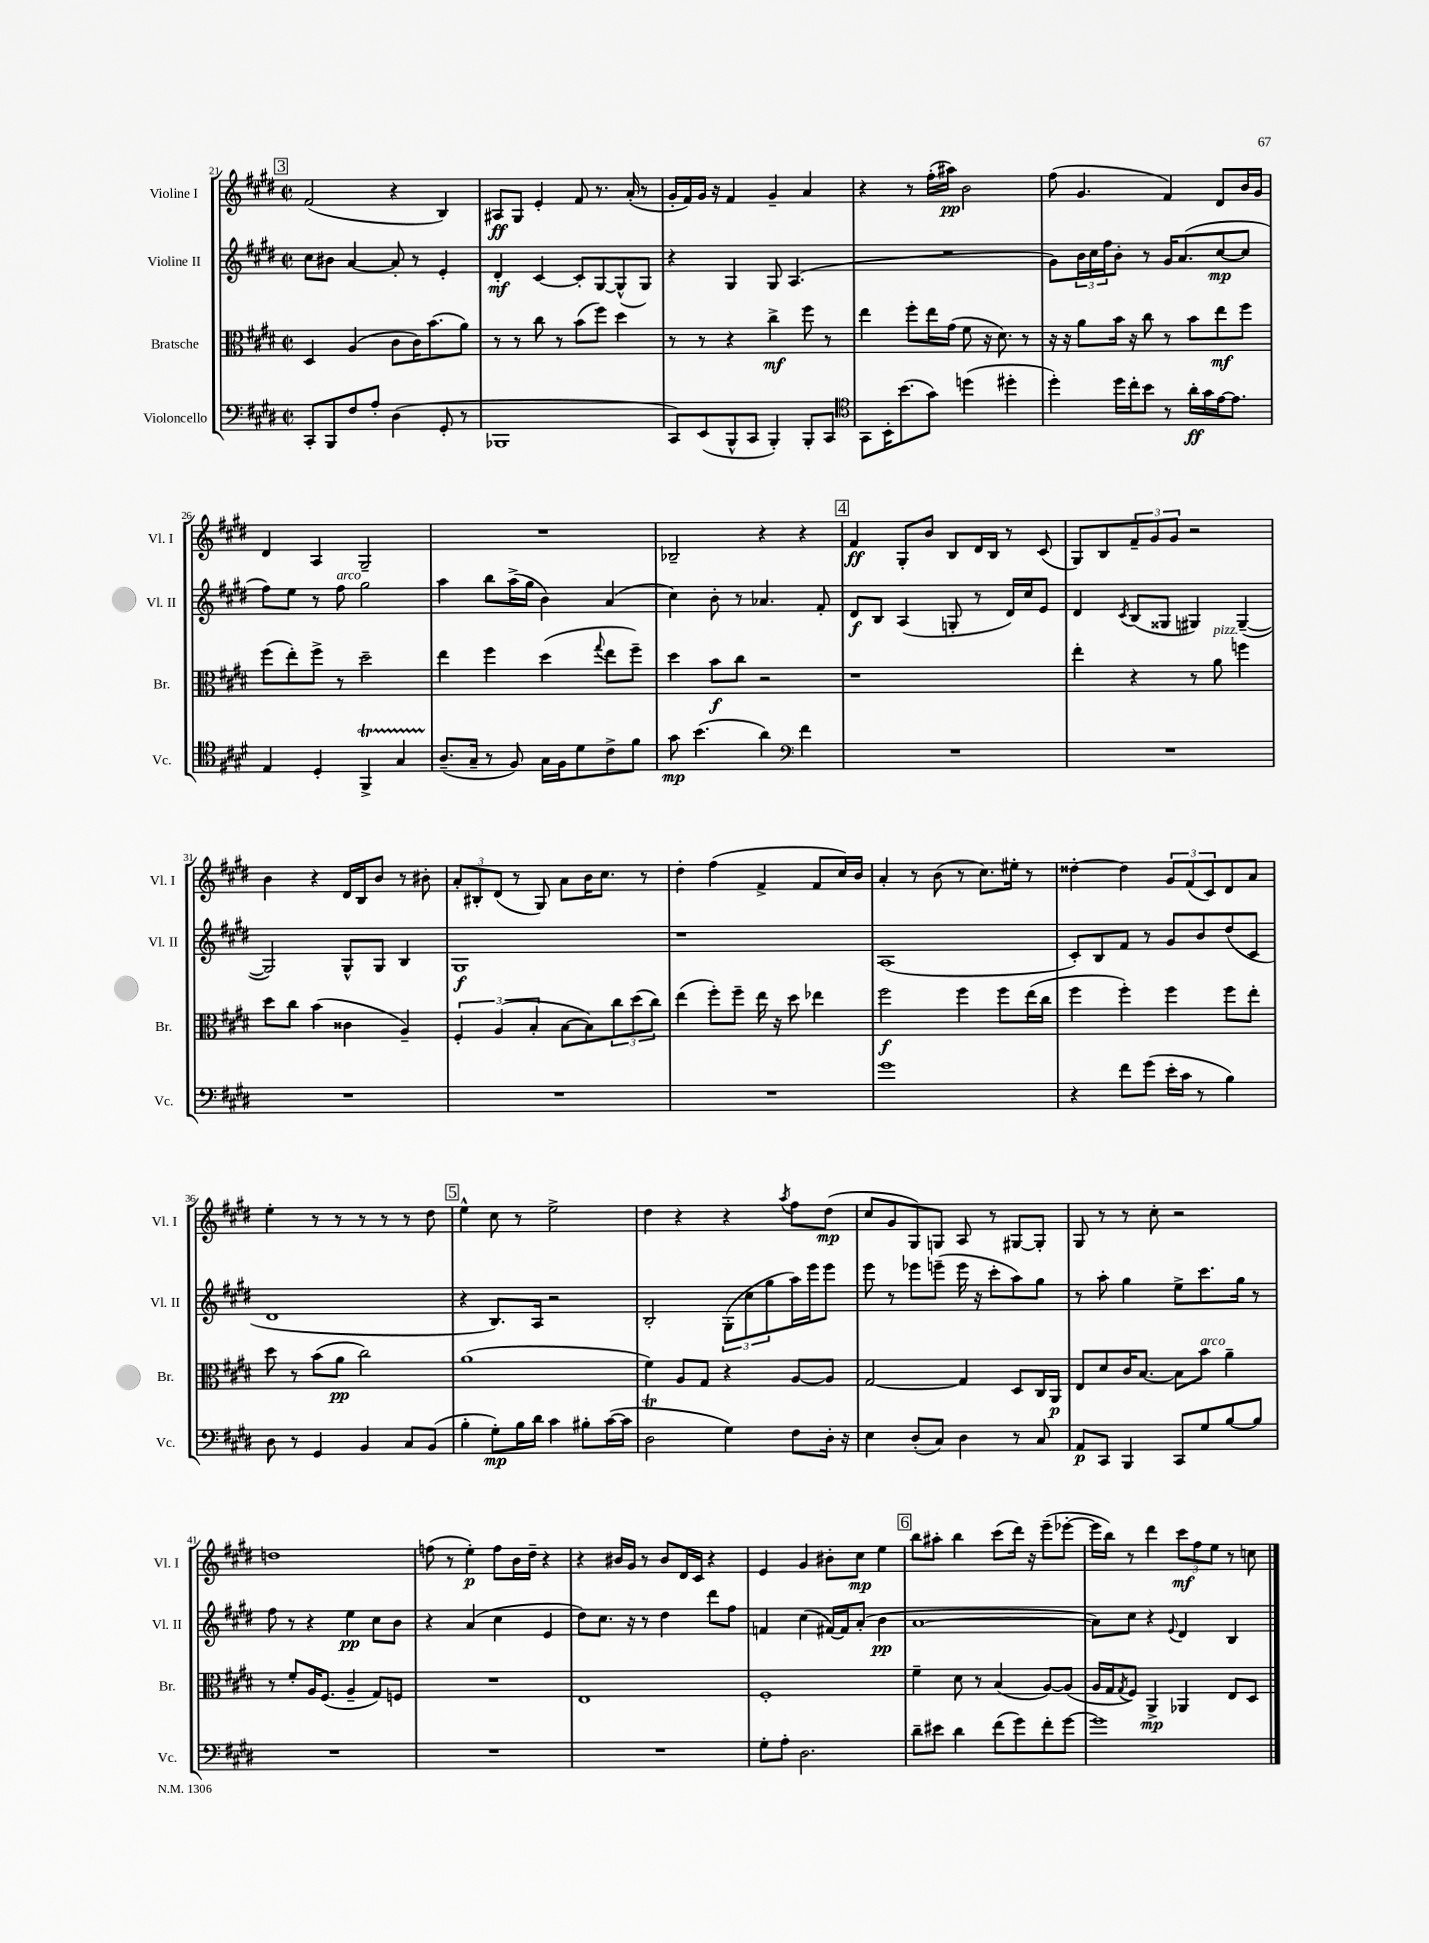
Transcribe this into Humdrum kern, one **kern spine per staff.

**kern	**kern	**kern	**kern
*staff4	*staff3	*staff2	*staff1
*clefF4	*clefC3	*clefG2	*clefG2
*k[f#c#g#d#]	*k[f#c#g#d#]	*k[f#c#g#d#]	*k[f#c#g#d#]
*M2/2	*M2/2	*M2/2	*M2/2
*met(c|)	*met(c|)	*met(c|)	*met(c|)
8CC#'	4D#	8cc#	(2f#
8BBB	.	8b#	.
8F#	(4A	[4a	.
8A'	.	.	.
(4D#	8c#	8a']	4r
.	16c#)	8r	.
.	(8.b	.	.
8GG#'	.	4e'	4B)
8r	8a)	.	.
=	=	=	=
1BBB-	8r	4d#'	8A#
.	8r	.	8G#
.	8cc#	[4c#	4e'
.	8r	.	.
.	(8b	8c#']	8f#
.	8ff#)	[8G#	8.r
.	4dd#	(8G#^^]	.
.	.	.	(16a'
.	.	8G#)	8r
=	=	=	=
8CC#)	8r	4r	16g#'
.	.	.	16f#)
(8EE	8r	.	16g#
.	.	.	16r
8BBB^^	4r	4G#	4f#
8CC#	.	.	.
4BBB')	4cc#^	8G#	4g#~
.	.	(4.A	.
8BBB'	8ff#	.	4a
8CC#	8r	.	.
=	=	=	=
*clefC4	*	*	*
8GG#	4ee	1r	4r
16BB'	.	.	.
(8.b	.	.	.
.	8ff#'	.	8r
8g#)	16ee	.	(16ff#'
.	(16g#	.	16aa#)
(4dd	8f#	.	2b
.	16r	.	.
.	8.d#)	.	.
4dd#'	.	.	.
.	8r	.	.
=	=	=	=
4dd#')	16r	8g#)	(8ff#
.	16r	.	.
.	8a	24b	4.g#
.	.	24cc#	.
.	.	24ff#	.
16dd#	16b	8b'	.
16cc#'	16r	.	.
8b	8cc#	8r	.
8r	8r	16g#	4f#)
.	.	(8.a	.
16a'	8b	.	.
16g#	.	.	.
[16e	8ee	[8cc#	8d#
8.e]	.	.	.
.	8ff#	8cc#]	16b
.	.	.	16g#
=	=	=	=
4E	(8ff#	8ff#)	4d#
.	8ee')	8ee	.
4D#'	8ff#^	8r	4A
.	8r	8ff#	.
4FF#^	2dd#~	2gg#	2G#~
4G#	.	.	.
=	=	=	=
(8.A~	4ee	4aa	1r
16G#~	.	.	.
8r	4ff#	8bb	.
8F#)	.	(16aa^	.
.	.	16gg#	.
16G#	(4dd#	4b)	.
16F#	.	.	.
8d#	.	.	.
.	8qqgg#	.	.
8c#^	8ee	(4a	.
8f#	8ff#~)	.	.
=	=	=	=
8g#	4dd#	4cc#)	2B-~
(4.b	.	.	.
.	8b	8b'	.
.	8cc#	8r	.
4a)	2r	4.a-	4r
*clefF4	*	*	*
4f#	.	.	4r
.	.	8f#'	.
=	=	=	=
1r	1r	8d#	4f#
.	.	8B	.
.	.	(4A	8G#'
.	.	.	8b
.	.	8G'	8B
.	.	8r	16d#
.	.	.	16B
.	.	16d#)	8r
.	.	16cc#	.
.	.	8e	(8c#
=	=	=	=
1r	4ee'	4d#	8G#)
.	.	.	8B
.	.	8qc#	.
.	4r	(8B	12f#~
.	.	.	12g#
.	.	8G##	.
.	.	.	12g#
.	8r	4G#)	2r
.	8a	.	.
.	4ff	([4G#~	.
=	=	=	=
1r	8dd#	2G#])	4b
.	8cc#	.	.
.	(4b	.	4r
.	4c##	8G#^^	16d#
.	.	.	16B
.	.	8G#	8b
.	4A~)	4B	8r
.	.	.	8b#'
=	=	=	=
1r	6F#'	1G#	12a'
.	.	.	12B#'
.	(6A	.	(12d#
.	.	.	8r
.	6B'	.	.
.	.	.	8G#)
.	[8B	.	8a
.	8B])	.	16b
.	.	.	8.cc#
.	12cc#	.	.
.	(12dd#	.	.
.	.	.	8r
.	12cc#)	.	.
=	=	=	=
1r	(4ee	1r	4dd#'
.	8ff#')	.	(4ff#
.	8ff#~	.	.
.	16ee	.	4f#^
.	16r	.	.
.	8dd#	.	.
.	4ee-	.	8f#
.	.	.	16cc#)
.	.	.	16b
=	=	=	=
1g#	2ff#	(1A	4a'
.	.	.	8r
.	.	.	(8b
.	4ff#	.	8r
.	.	.	8.cc#)
.	8ff#	.	.
.	.	.	16ee#'
.	(16ee	.	8r
.	16cc#	.	.
=	=	=	=
4r	4ff#	8c#')	[4dd##'
.	.	8B	.
8f#	4ff#')	8f#	4dd##]
(8g#	.	8r	.
16e'	4ff#	8g#	12g#
16c#	.	.	.
.	.	.	(12f#
8r	.	8b	.
.	.	.	12c#)
4B)	8ff#	(8dd#	8d#
.	8ee'	8c#	8a
=	=	=	=
8D#	8dd#	1d#	4ee'
8r	8r	.	.
4GG#	(8b	.	8r
.	8a	.	8r
4BB	2cc#)	.	8r
.	.	.	8r
8C#	.	.	8r
(8BB	.	.	8dd#
=	=	=	=
4B'	(1a	4r	4ee^^
8G#')	.	8.B)	8cc#
16B	.	.	8r
16d#	.	16A	.
4c#	.	2r	2ee^
8B#'	.	.	.
([16c#	.	.	.
16c#]	.	.	.
=	=	=	=
2D#	4f#)	2B'	4dd#
.	8A	.	4r
.	8G#	.	.
4G#)	4r	(12G#'	4r
.	.	12cc#	.
.	.	12gg#	.
.	.	.	8qaa
8F#	[8A	16aa)	8ff#
.	.	16eee	.
16D#'	8A]	8eee	(8dd#
16r	.	.	.
=	=	=	=
4E	[2G#	8eee	8cc#
.	.	8r	8g#
(8D#'	.	8eee-	8G#)
8C#)	.	(8eee~	8G
4D#	4G#]	16eee	8A
.	.	16r	.
.	.	8ccc#'	8r
8r	8D#	8aa)	[8G#
8C#	16C#	8gg#	8G#']
.	16AA	.	.
=	=	=	=
8AA	8E	8r	8G#
8CC#	8d#	8aa'	8r
4BBB	16c#	4gg#	8r
.	[8.B	.	.
.	.	.	8cc#'
8CC#	8B]	8ee^	2r
8G#	8b	8.ccc#	.
[8B	4a~	.	.
.	.	16gg#	.
8B]	.	8r	.
=	=	=	=
1r	8r	8ff#	1dd
.	8f#'	8r	.
.	16A	4r	.
.	(8.F#	.	.
.	4A~	4ee	.
.	8G#)	8cc#	.
.	8F	8b	.
=	=	=	=
1r	1r	4r	(8ff
.	.	.	8r
.	.	(4a	4ee')
.	.	4cc#	8ff
.	.	.	16b
.	.	.	16dd#~
.	.	4e	4r
=	=	=	=
1r	1E	8dd#)	4r
.	.	8.cc#	.
.	.	.	16b#
.	.	16r	16g#
.	.	8r	8r
.	.	4dd#	8b#
.	.	.	16d#
.	.	.	16c#
.	.	8ddd#	4r
.	.	8ff#	.
=	=	=	=
8G#'	1F#'	4f	4e
8A'	.	.	.
2.D#	.	(4cc#	4g#
.	.	[16f#)	8b#'
.	.	16f#]	.
.	.	(8a'	8cc#
.	.	4b	4ee
=	=	=	=
8d#~	4f#~	[1a	8bb
8e#	.	.	8aa#'
4d#	8d#	.	4bb
.	8r	.	.
(8f#	(4B	.	(8ccc#
8g#)	.	.	16ddd#)
.	.	.	16r
8f#'	[8A)	.	(8eee~
[8g#	(8A]	.	[8eee-'
=	=	=	=
1g#]	16A	8a])	16eee-]
.	16G#	.	16bb)
.	8qG#	.	.
.	8F#)	8cc#	8r
.	4AA^	4r	4ddd#
.	.	8qqe	.
.	4AA-	4d#	12ccc#
.	.	.	12ff#
.	.	.	12ee
.	8E	4B	8r
.	8D#	.	8cc
==	==	==	==
*-	*-	*-	*-
